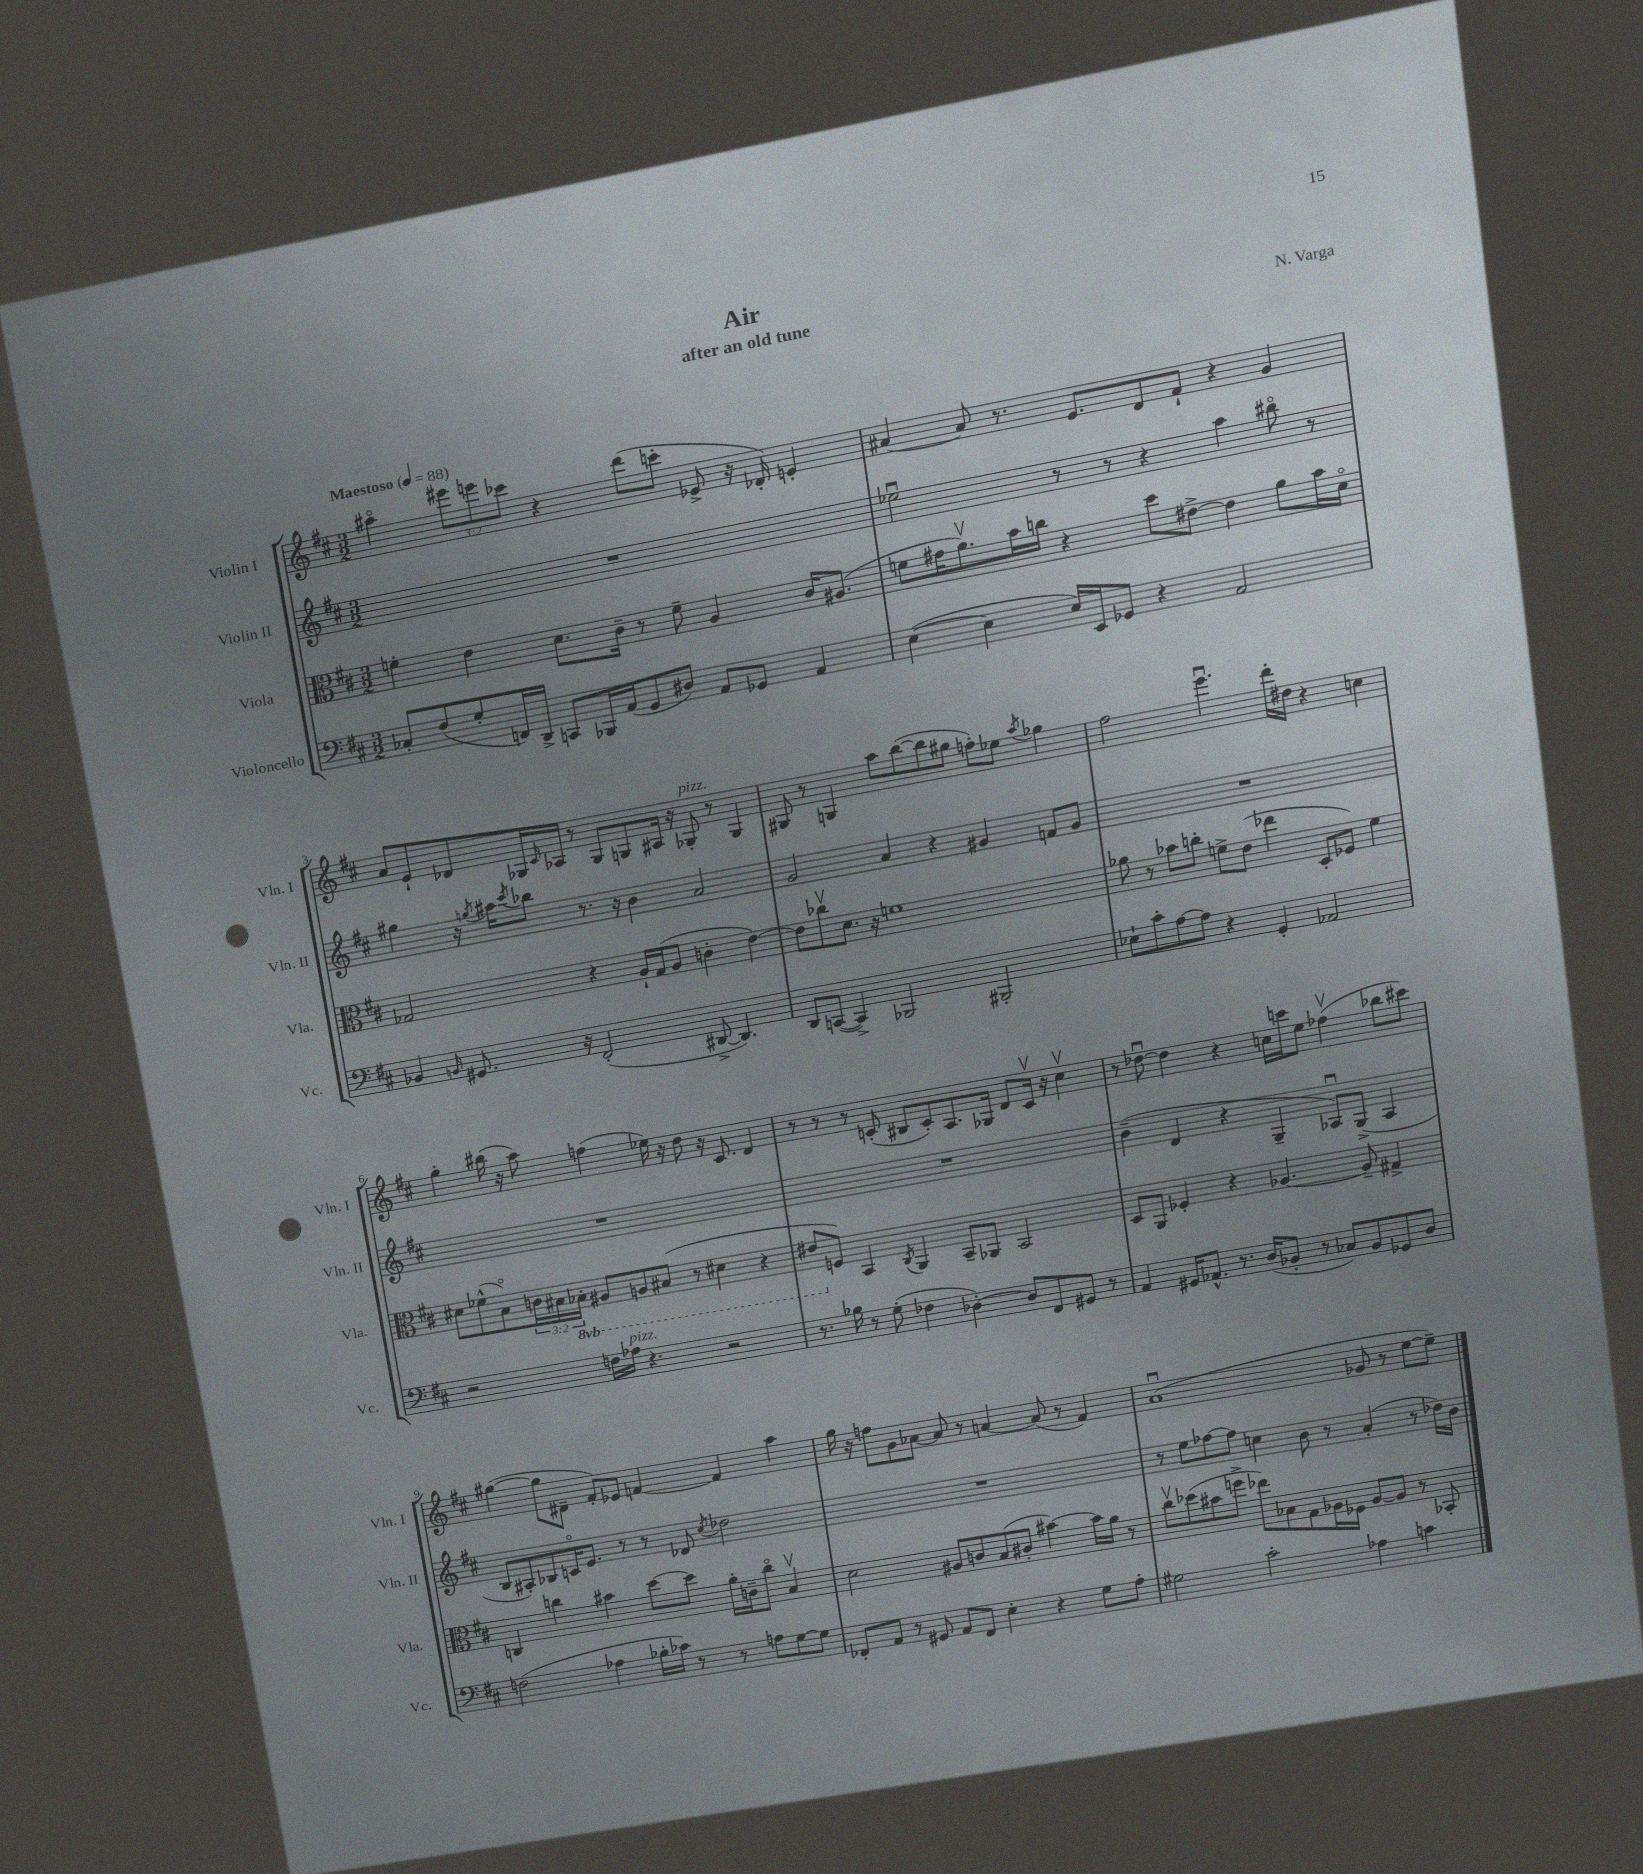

**kern	**kern	**kern	**kern
*staff4	*staff3	*staff2	*staff1
*clefF4	*clefC3	*clefG2	*clefG2
*k[f#c#]	*k[f#c#]	*k[f#c#]	*k[f#c#]
*M3/2	*M3/2	*M3/2	*M3/2
*MM88	*MM88	*MM88	*MM88
8C-'	4f'	1.r	4aa#o
(8F#	.	.	.
8G'	4e	.	12eee#
.	.	.	12eee
16FF)	.	.	.
.	.	.	12ccc-
16DD^	.	.	.
8CC	8.d	.	4r
16BBB-	.	.	.
(16AA	16c#~	.	.
8GG	8r	.	(8ddd
8D#)	8f~	.	8ccc'
8AA	4A	.	8e-^
8GG-	.	.	16r
.	.	.	16d-')
4AA	16c#	.	4e'
.	(8.A#	.	.
=	=	=	=
([4E	8f	2ee-u	[4a#
.	16g#	.	.
.	8.av)	.	.
4E]	.	.	8a#]
.	16b	.	8.r
.	16cc	.	.
16E)	4r	8r	.
16EE	.	.	8.e
8GG-	.	8r	.
4r	8dd	4r	8d
.	[8e#^	.	8f#`
2AA	4e#]	4aa	4r
.	8a	8bb#o	4g
.	16b	8r	.
.	16do	.	.
=	=	=	=
4BB-	2G-	4gg#	8a
.	.	.	8e`
16qqBB	.	.	.
8.GG#	.	16r	8d-
.	.	8qgg	.
.	.	16aa#	.
.	.	8qccc#	.
.	.	8bb-	16G-
.	.	.	16qqc#
16r	.	.	16A-
(2FF#'	4r	8.r	8r
.	.	.	8G-
.	.	16r	.
.	16A`	4b	8G
.	(16G-	.	.
.	8A	.	16A#
.	.	.	16r
[8DD#^	4c'	2a	8G-'
4.DD#])	.	.	8r
.	[4e)	.	4G-
=	=	=	=
8DD	8e]	2g	8G#
([8CC	8cc-v	.	8r
4CC^])	8.d	.	4G
.	16r	.	.
2BBB-	1f	4a	8aa
.	.	.	([8bb
.	.	4r	8bb]
.	.	.	8gg#
2BBB#'	.	4g#	8ff')
.	.	.	8ee-
.	.	.	8qaa
.	.	8f	4gg-
.	.	8g#	.
=	=	=	=
8E-`	8a-	1.r	2ff#
8c#'	8r	.	.
[8A	8b-	.	.
8A]	8cc'	.	.
4r	8f^	.	4.eeeu
.	(8e	.	.
4GG'	4ee-	.	.
.	.	.	16ddd'
.	.	.	16dd#
2AA-	8D'	.	4r
.	8F-)	.	.
.	4f	.	4cc
=	=	=	=
2r	8d#	1.r	4gg'
.	(8f-^^	.	.
.	8Bo)	.	(16bb#
.	.	.	16r
.	24c	.	8aa)
.	24B#	.	.
.	24BB-'	.	.
16F	8AA#	.	(4ff
16A-	.	.	.
4.r	8AA	.	.
.	(8BB#	.	16ee-)
.	.	.	16r
.	8r	.	8dd
2r	4D#	.	16r
.	.	.	8.c#
.	4r	.	4d
=	=	=	=
8.r	8E#	1.r	8r
.	8F)	.	8r
16B-	.	.	.
8r	4BB	.	8r
(8G'	.	.	(8c'
.	8qC#	.	.
4F-	4AA	.	8B#
.	.	.	8c')
[4D-')	8BB~	.	8.A
.	8AA-	.	.
.	.	.	16G-
8D-]	2BB	.	8d
8FF#	.	.	16cv
.	.	.	16r
8GG#	.	.	4cc#v
8r	.	.	.
=	=	=	=
4AA	8D	(4b~	8r
.	8AA	.	[8dd-u
16GG#	4F-'	4d	4dd-]
8.AA-^^	.	.	.
8.r	4r	4r	4r
(16D	.	.	.
8BB-'	[4.A-	4G~	16cc
.	.	.	16ccc
8r	.	.	8ee
8C-)	.	8A-u)	(4ff-v
8BB-	8A-~]	(8G^	.
8GG-	4G#^	4A-	8bb-
8D	.	.	8ccc#)
=	=	=	=
(2F	4C	8B	([4gg#
.	.	8A#')	.
.	4cc	8B-	8gg#]
.	.	16co	8d#~
.	.	8.e	.
4A-	4b#	.	8f#')
.	.	8r	8e-
16B-'	[8dd	8r	[4f
16c-)	.	.	.
8r	8dd]	8d-	.
.	.	8qcc#	.
8r	16a'	2dd-	4f]
.	16c~	.	.
8A	8cco	.	.
[8G	4Bv	.	4aa
8G]	.	.	.
=	=	=	=
8FF-'	2d	1.r	16gg
.	.	.	16r
8AA	.	.	8ff
8r	.	.	8g
8GG#	.	.	[8a-
8AA	8A#	.	8a-]
8FF-	8c	.	8r
4E'	(8B	.	[4a
.	8c#'	.	.
4r	[4b#)	.	(8a]
.	.	.	8r
8G	16b#]	.	4f#)
.	16a	.	.
8A'	8r	.	.
=	=	=	=
2G#	8cc#v	8r	(1au
.	(8dd-	8ee	.
.	8b#	[8ff-	.
.	8ff^	8ff-]	.
2c#'	8ee-)	4cc	.
.	8B-	.	.
.	8G	8b	.
.	16A-	8r	.
.	16F-	.	.
4A-	[8A-	(4a'	8g-
.	8A-]	.	8r
4c	8r	8r	[8ee
.	8BB-'	16dd-)	8ee~])
.	.	16b	.
==	==	==	==
*-	*-	*-	*-
